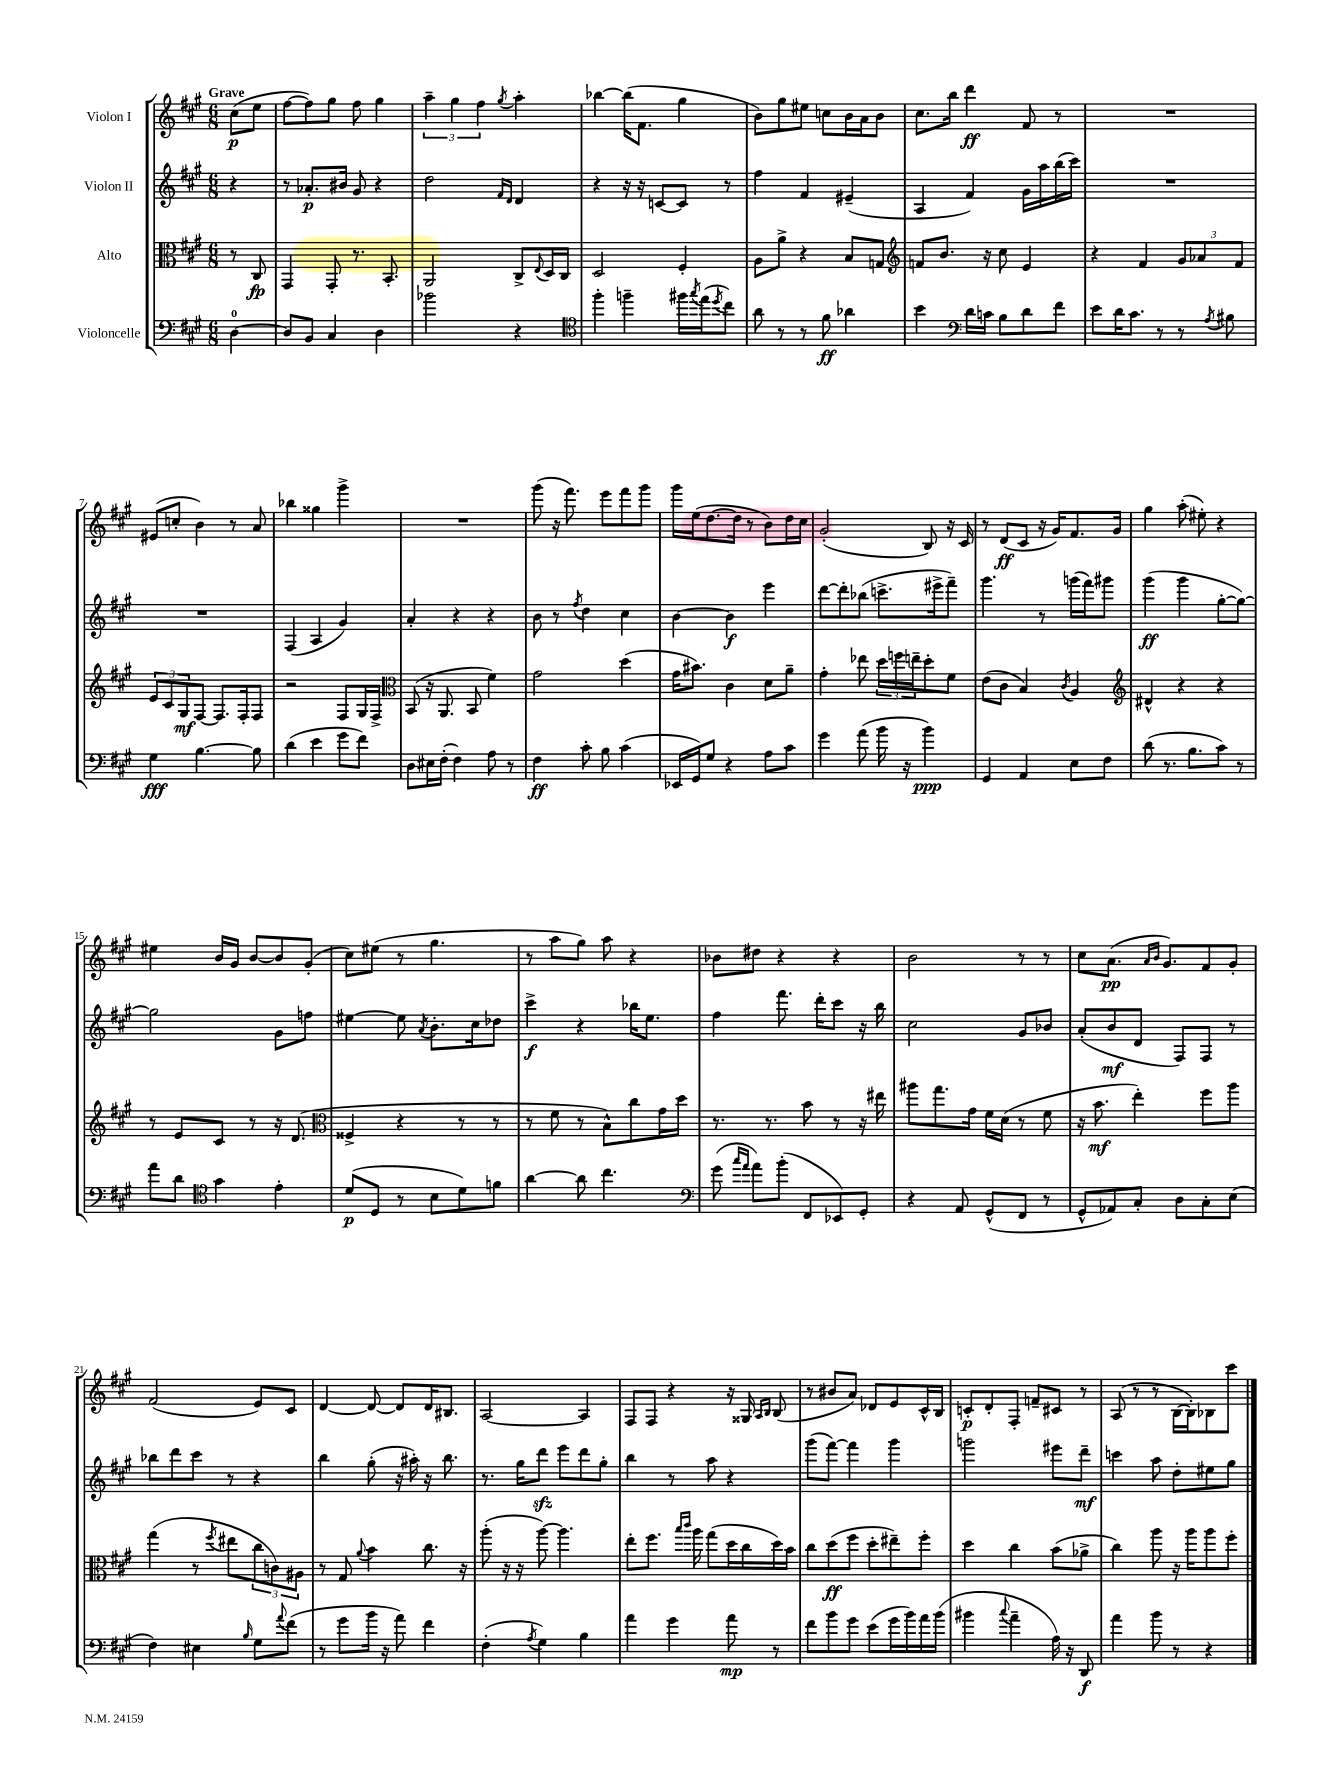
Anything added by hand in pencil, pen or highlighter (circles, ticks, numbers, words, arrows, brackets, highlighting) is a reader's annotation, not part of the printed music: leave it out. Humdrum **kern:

**kern	**kern	**kern	**kern
*staff4	*staff3	*staff2	*staff1
*clefF4	*clefC3	*clefG2	*clefG2
*k[f#c#g#]	*k[f#c#g#]	*k[f#c#g#]	*k[f#c#g#]
*M6/8	*M6/8	*M6/8	*M6/8
[4D	8r	4r	(8cc#
.	8C#	.	8ee
=	=	=	=
8D]	4GG#	8r	[8ff#
8BB	.	8.a-'	8ff#])
4C#	8GG#'	.	8gg#
.	.	16b#	.
.	8.r	8g#	8ff#
4D	.	4r	4gg#
.	8.BB'	.	.
=	=	=	=
2b-	2AA	2dd	6aa~
.	.	.	6gg#
.	.	.	6ff#
.	.	16qqf#	.
.	.	16qqd	8qgg#
4r	8C#^	4d	4aa'
.	8qqE	.	.
.	16D	.	.
.	16C#	.	.
=	=	=	=
*clefC4	*	*	*
4ff#'	2D	4r	[4bb-
4ff~	.	16r	(16bb-]
.	.	16r	8.f#
.	.	[8c	.
16ff#	4F#'	8c]	4gg#
8qgg#	.	.	.
(16ee	.	.	.
8qdd	.	.	.
8cc#)	.	8r	.
=	=	=	=
8a	8A	4ff#	8b)
8r	8a^	.	8gg#
8r	4r	4f#	8ee#
8f#	.	.	8cc
4a-	8B	(4e#~	16b
.	.	.	16a
.	8G	.	8b
=	=	=	=
*	*clefG2	*	*
4b	8f	4A	8.cc#
.	8.b	.	.
.	.	.	16bb
*clefF4	*	*	*
16d	.	4f#)	4ddd
16c	16r	.	.
8B	8cc#	.	.
8d	4e	16g#	8f#
.	.	16aa	.
8f#	.	(16bb	8r
.	.	16ccc#)	.
=	=	=	=
8e	4r	2.r	2.r
16d	.	.	.
8.c#	.	.	.
.	4f#	.	.
8r	.	.	.
8r	12g#	.	.
.	12a-	.	.
8qA	.	.	.
8B#	.	.	.
.	12f#	.	.
=	=	=	=
4G#	12e	2.r	(8e#
.	12c#	.	.
.	.	.	8cc'
.	12G#	.	.
[4.B	[8F#	.	4b)
.	8.F#]	.	.
.	.	.	8r
.	16F#'	.	.
8B]	8F#	.	8a
=	=	=	=
(4d	2r	(4F#	4bb-
4e	.	4A	4gg##
8g#	8F#	4g#)	4ggg#^
8f#)	16G#	.	.
.	16F#^	.	.
=	=	=	=
*	*clefC3	*	*
8D	(8BB	4a'	2.r
16E#	16r	.	.
(16F#'	8.AA	.	.
4F#)	.	4r	.
.	8BB	.	.
8A	4f#)	4r	.
8r	.	.	.
=	=	=	=
4F#	2g#	8b	(8ggg#
.	.	8r	16r
.	.	.	8.fff#)
.	.	8qff#	.
8c#'	.	4dd	.
8B	.	.	8eee
(4c#	(4dd	4cc#	8fff#
.	.	.	8ggg#
=	=	=	=
16EE-	16g#	[4b	16ggg#
16GG#)	8.b#)	.	(16ee
8G#	.	.	[8.dd
4r	4c#	4b]	.
.	.	.	16dd]
.	.	.	8r
8A	8d	4eee	8b)
8c#	8a~	.	16dd
.	.	.	16cc#
=	=	=	=
4g#	4g#'	[8ddd	(2g#'
.	.	8ddd']	.
(8a	8ee-	(8bb-	.
16b	24dd	8.ccc^	.
.	24ff	.	.
16r	.	.	.
.	24ee~	.	.
4b)	8dd'	.	8B)
.	.	16eee#^	.
.	8f#	8fff#~)	16r
.	.	.	16c#
=	=	=	=
4GG#	(8e	4.ggg#	8r
.	8c#	.	(8d
4AA	4B)	.	8c#
.	.	8r	16r
.	.	.	16g#)
.	8qc#	.	.
8E	4A	(16ggg	8.f#
.	.	16fff#)	.
8F#	.	8ggg#	.
.	.	.	16g#
=	=	=	=
*	*clefG2	*	*
(8d	4d#^^	(4ggg#	4gg#
8.r	.	.	.
.	4r	4ggg#	(8aa'
8.B	.	.	.
.	.	.	8ee#')
8c#)	4r	[8gg#'	4r
8r	.	8gg#_)	.
=	=	=	=
8a	8r	2gg#]	4ee#
8d	8e	.	.
*clefC4	*	*	*
4g#	8c#	.	16b
.	.	.	16g#
.	8r	.	[8b
4e'	16r	8g#	8b]
.	(8.d	.	.
.	.	8ff	(8g#'
=	=	=	=
*	*clefC3	*	*
(8d	4F##^	[4ee#	8cc#)
8D	.	.	(8ee#
8r	4r	8ee#]	8r
.	.	8qa	.
8B	.	8.b'	4.gg#
8d)	8r	.	.
.	.	16cc#	.
8f	8r	8dd-	.
=	=	=	=
[4a	8r	4ccc#^	8r
.	8f#	.	8aa
8a]	8r	4r	8gg#)
4.cc#	8B^^)	.	8aa
.	8cc#	16bb-	4r
.	.	8.ee	.
.	16g#	.	.
.	16dd	.	.
=	=	=	=
*clefF4	*	*	*
(8g#	8.r	4ff#	8b-
16qqcc#	.	.	.
16qqa	.	.	.
8a)	.	.	8dd#
.	8.r	.	.
(8b'	.	8.fff#	4r
8FF#	8b	.	.
.	.	16ddd'	.
8EE-)	8r	8ccc#	4r
8GG#'	16r	16r	.
.	16ee#	16bb	.
=	=	=	=
4r	8aa#	2cc#	2b
.	8.gg#	.	.
8AA	.	.	.
.	16g#	.	.
(8GG#^^	16f#	.	.
.	(16d	.	.
8FF#	8r	8g#	8r
8r	8f#	8b-	8r
=	=	=	=
8GG#^^	16r	(8a'	8cc#
.	8.b	.	.
8AA-)	.	8b	(8.a
8C#'	4ee')	8d	.
.	.	.	16qqa
.	.	.	16qqb
.	.	.	8.g#)
8D	.	8F#)	.
8C#'	8ff#	8F#	8f#
(8E	8aa	8r	8g#'
=	=	=	=
4F#)	(4gg#	8bb-	(2f#
.	.	8ddd	.
4E#	8r	8ccc#	.
.	8qff#	.	.
.	8ee#	8r	.
16qqB	.	.	.
8G#	12cc#	4r	8e)
.	12c)	.	.
8qqa	.	.	.
(8f#	.	.	8c#
.	12A#	.	.
=	=	=	=
8r	8r	4bb	[4d
8g#	8G#	.	.
.	8qqa	.	.
16b	4b	(8gg#'	8d_
16r	.	.	.
8a)	.	16r	8d]
.	.	16aa#')	.
4f#	8.cc#	16r	16d
.	.	8.bb	8.B#
.	16r	.	.
=	=	=	=
(4F#'	(8aa'	8.r	[2A
.	16r	.	.
.	16r	16gg#	.
8qA	.	.	.
4G#)	[8aa)	8ddd	.
.	4.aa]	8eee	.
4B	.	8ddd	4A]
.	.	8gg#'	.
=	=	=	=
4a	8ee'	4bb	8F#
.	8.ff#	.	8F#
4g#	.	8r	4r
.	16qqbb	.	.
.	16qqccc#	.	.
.	16aa	.	.
.	(8gg#	8aa	.
8a	16dd	4r	16r
.	16cc#	.	16G##
.	.	.	16qqA
.	.	.	16qqB
8r	16dd)	.	(8B
.	16b	.	.
=	=	=	=
8f#	8cc#	(8ggg#	8r
8b	(8dd	[8fff#)	8b#
8g#	8ff#	4fff#]	8a)
(8e	8dd'	.	8d-
16g#	8ee#~)	4ggg#	8e
16b)	.	.	.
16a	8ff#'	.	16c#^^
(16b	.	.	16B
=	=	=	=
4b#	4dd	2ggg	8c'
.	.	.	8d'
8qqcc#	.	.	.
4a~	4cc#	.	8F#'
.	.	.	8f~
16A)	(8b	8eee#	8c#
16r	.	.	.
8DD	8a-^	8ddd~	8r
=	=	=	=
4a	4cc#)	4ccc	(8A
.	.	.	8r
8b	8aa	8aa	8r
8r	16r	8dd'	[16B
.	16aa	.	16B'])
4r	8aa	8ee#	8B-
.	8ff#'	8gg#	8ccc#
==	==	==	==
*-	*-	*-	*-
